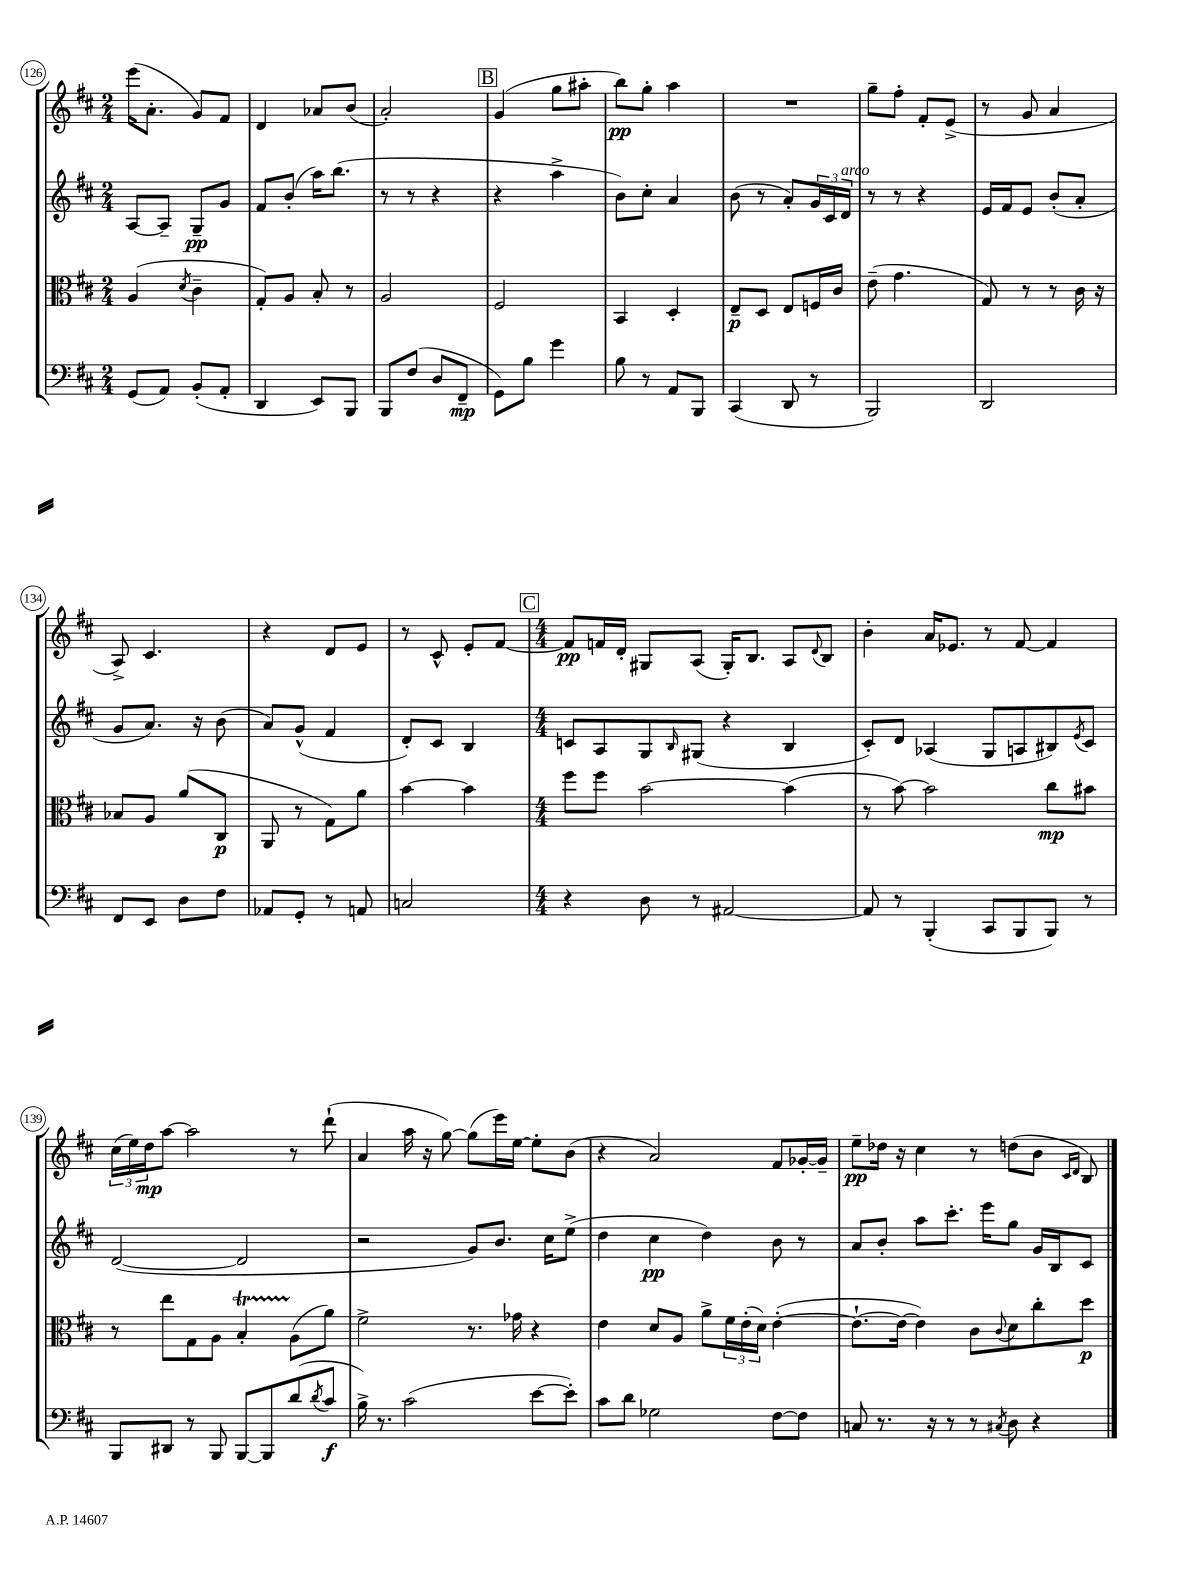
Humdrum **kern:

**kern	**kern	**kern	**kern
*staff4	*staff3	*staff2	*staff1
*clefF4	*clefC3	*clefG2	*clefG2
*k[f#c#]	*k[f#c#]	*k[f#c#]	*k[f#c#]
*M2/4	*M2/4	*M2/4	*M2/4
(8GG/L	(4A/	[8A/L	(16eee\LK
.	.	.	8.a'\J
8AA/J)	.	8A~/]J	.
.	8qd/	.	.
(8BB'/L	4c#~\	8G~/L	8g/L)
8AA'/J	.	8g/J	8f#/J
=	=	=	=
4DD/	8G'/L)	8f#/L	4d/
.	8A/J	(8b'/J	.
8EE/L)	8B'/	16aa\LK)	8a-/L
.	.	(8.bb\J	.
8BBB/J	8r	.	(8b/J
=	=	=	=
8BBB/L	2A/	8r	2a'/)
(8F#/J	.	8r	.
8D/L	.	4r	.
8FF#~/J	.	.	.
=	=	=	=
8GG\L)	2F#/	4r	(4g/
8B\J	.	.	.
4g\	.	4aa^\	8gg\L
.	.	.	8aa#'\J
=	=	=	=
8B\	4BB/	8b\L)	8bb\L)
8r	.	8cc#'\J	8gg'\J
8AA/L	4D'/	4a/	4aa\
8BBB/J	.	.	.
=	=	=	=
(4CC#/	8E~/L	(8b\	2r
.	8D/J	8r	.
8DD/	8E/L	8a'/L)	.
8r	16F/L	24g/L	.
.	.	24c#/	.
.	16c#/JJ	.	.
.	.	24d/JJ	.
=	=	=	=
2BBB/)	(8e~\	8r	8gg~\L
.	4.g\	8r	8ff#'\J
.	.	4r	8f#'/L
.	.	.	(8e^/J
=	=	=	=
2DD/	8G/)	16e/LL	8r
.	.	16f#/J	.
.	8r	8e/J	8g/
.	8r	(8b'/L	4a/
.	16c#\	8a'/J	.
.	16r	.	.
=	=	=	=
8FF#/L	8B-/L	8g/L	8A^/)
8EE/J	8A/J	8.a/J)	4.c#/
8D\L	(8a/L	.	.
.	.	16r	.
8F#\J	8C#/J	(8b\	.
=	=	=	=
8AA-/L	8AA/	8a/L)	4r
8GG'/J	8r	(8g^^/J	.
8r	8G\L)	4f#/	8d/L
8AA/	8a\J	.	8e/J
=	=	=	=
2C/	[4b\	8d'/L)	8r
.	.	8c#/J	8c#^^/
.	4b\]	4B/	8e'/L
.	.	.	[8f#/J
=	=	=	=
*M4/4	*M4/4	*M4/4	*M4/4
4r	8ff#\L	8c/L	8f#/]L
.	8ff#\J	8A/	16f/L
.	.	.	16d'/JJ
8D\	[2b\	8G/	8G#/L
.	.	16qqB/	.
8r	.	(8G#/J	(8A/J
[2AA#/	.	4r	16G#'/LK)
.	.	.	8.B/J
.	(4b\]	4B/	8A/L
.	.	.	8qqd/
.	.	.	8B/J
=	=	=	=
8AA#/]	8r	8c#'/L)	4b'\
8r	[8b\)	8d/J	.
(4BBB'/	2b\]	(4A-/	16a/LK
.	.	.	8.e-/J
8CC#/L	.	8G/L	8r
8BBB/	.	8A/	[8f#/
8BBB/J)	8cc#\L	8B#/)	4f#/]
.	.	8qe/	.
8r	8b#\J	8c#/J	.
=	=	=	=
8BBB/L	8r	([2d/	(24cc#\LL
.	.	.	24ee\)
.	.	.	24dd\J
8DD#/J	8ee\L	.	[8aa\J
8r	8G\	.	2aa\]
8BBB/	8A\J	.	.
[8BBB/L	4B'/	2d/]	.
8BBB/]	.	.	.
(8d/	(8A\L	.	8r
8qd/	.	.	.
8c#/J	8a\J)	.	(8ddd`\
=	=	=	=
16B^\)	2f#^\	2r	4a/
8.r	.	.	.
(2c#\	.	.	16aa\
.	.	.	16r
.	.	.	[8gg\)
.	8.r	8g/L)	(8gg\]L
.	.	8.b/J	16eee\L)
.	16g-\	.	[16ee\JJ
[8e\L	4r	.	8ee'\]L
.	.	16cc#\LK	.
8e'\]J)	.	(8ee^\J	(8b\J
=	=	=	=
8c#\L	4e\	4dd\	4r
8d\J	.	.	.
2G-\	8d/L	4cc#\	2a/)
.	8A/J	.	.
.	8a^\L	4dd\)	.
.	24f#\L	.	.
.	(24e'\	.	.
.	24d\JJ)	.	.
[8F#\L	([4e'\	8b\	8f#/L
8F#\]J	.	8r	[16g-'/L
.	.	.	16g-~/]JJ
=	=	=	=
8C/	8.e`\_L	8a/L	8ee~\L
8.r	.	8b'/J	16dd-\Jk
.	16e\_Jk	.	16r
.	4e\])	8aa\L	4cc#\
16r	.	.	.
8r	.	8.ccc#'\J	.
8r	8c#\L	.	8r
.	.	16eee\LK	.
8qC#/	8qqc#/	.	.
8D\	8d\	8gg\J	(8dd\L
4r	8cc#'\	16g/LL	8b\J
.	.	16B/J	.
.	.	.	16qqc#/LL
.	.	.	16qqd/JJ
.	8dd\J	8c#/J	8B/)
==	==	==	==
*-	*-	*-	*-
